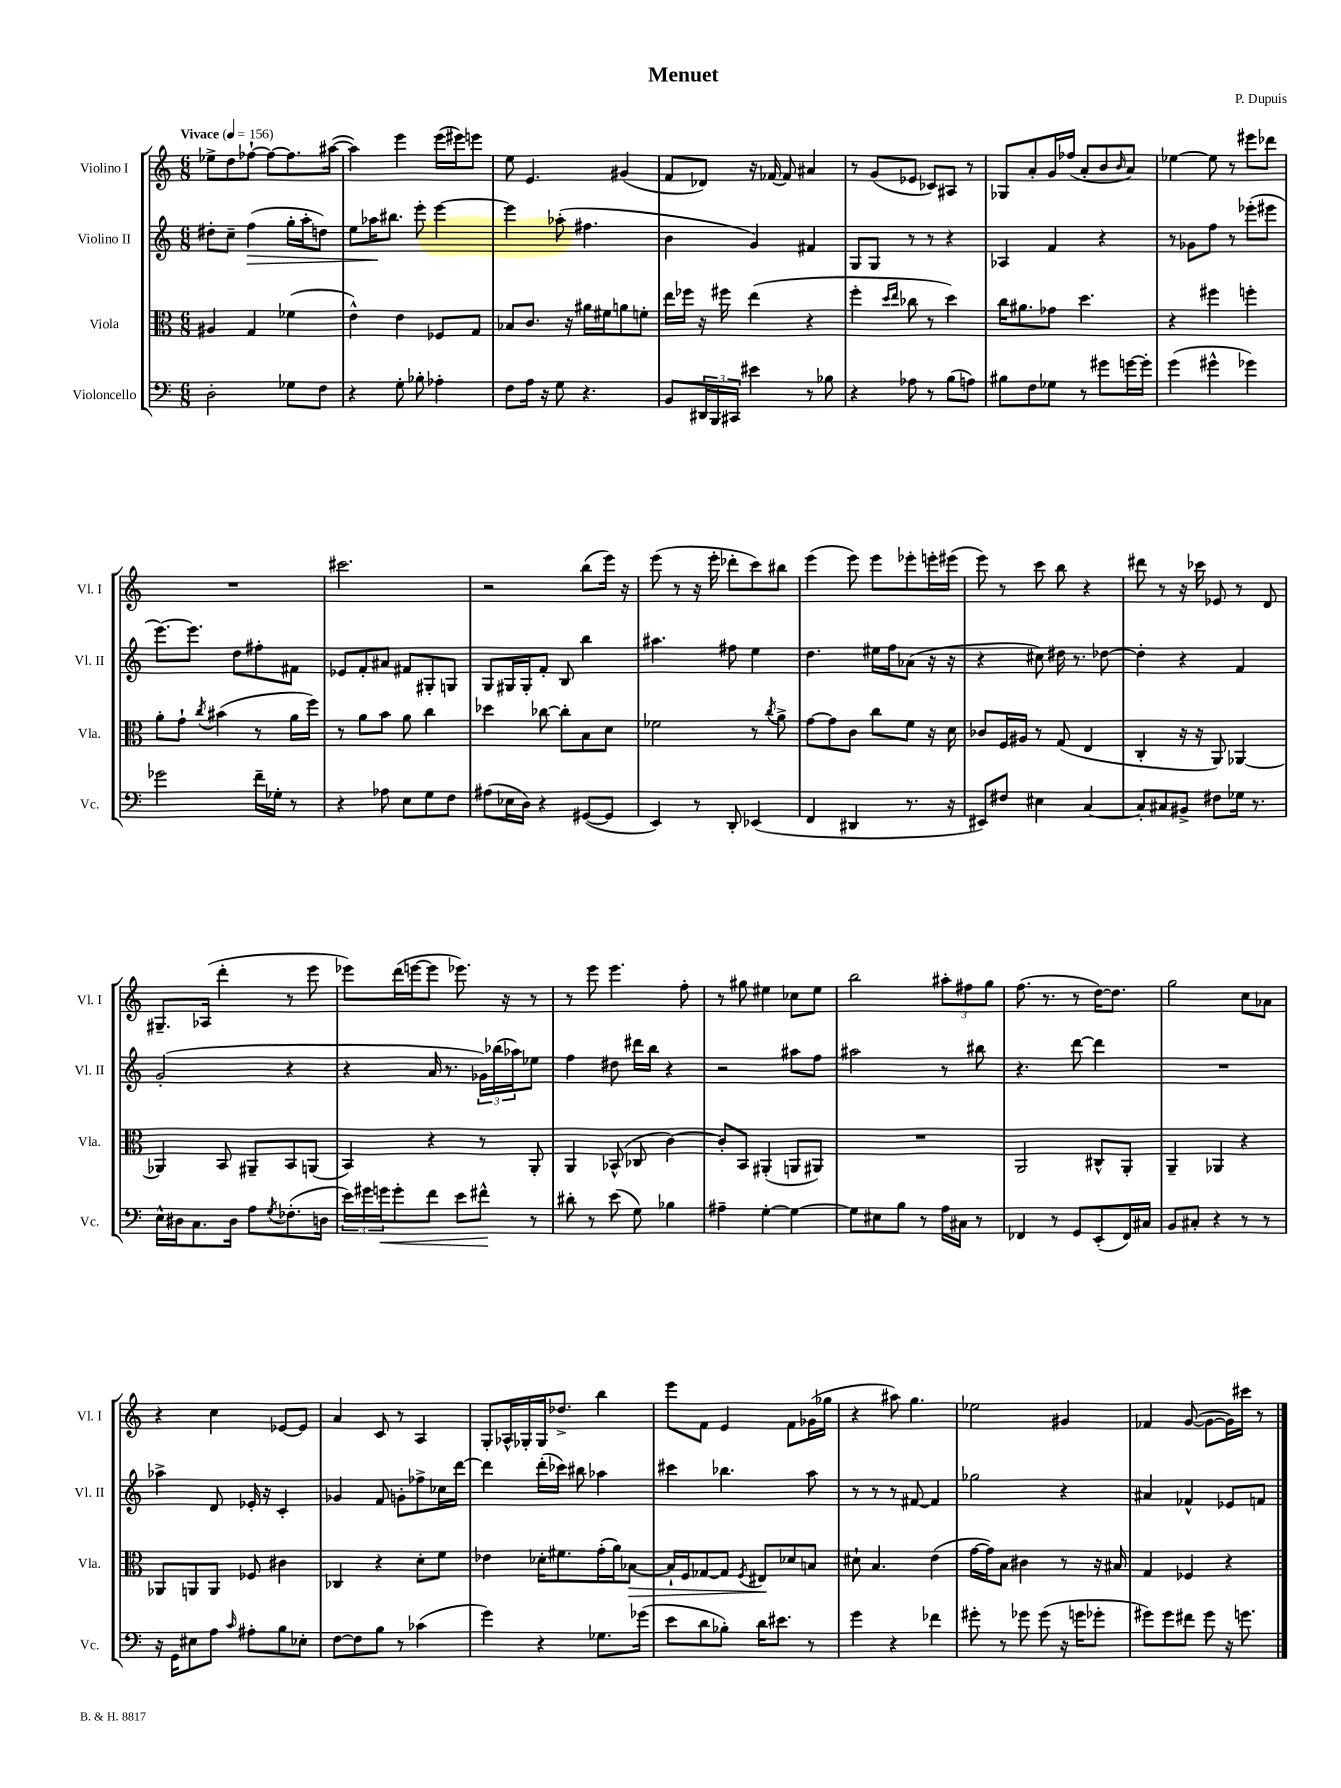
\header { title = "Menuet" composer = "P. Dupuis" }
<<
\new StaffGroup <<
\new Staff = "s0" \with { instrumentName = "Violino I" shortInstrumentName = "Vl. I" } {
    \clef treble \key c \major \numericTimeSignature \time 6/8 \tempo "Vivace" 4 = 156
    ees''8-> d''8 fes''8~-! fes''8~ fes''8. ais''16~( |
    ais''4) e'''4 e'''16( eis'''16) e'''8 |
    e''8 e'4. gis'4( |
    f'8 des'8) r16 fes'16~ fes'8 ais'4 |
    r8 g'8( ees'8 ces'8) ais8 r8 |
    ges8 a'8-. g'16 fes''16( a'8-. b'8 \grace { b'16 } a'8) |
    ees''4~ ees''8 r8 eis'''8 des'''8 |
    R2. |
    cis'''2. |
    r2 b''8( e'''16) r16 |
    e'''8( r8 r16 e'''16-. des'''8-. c'''8) bis''8 |
    e'''4( e'''8) e'''8 ees'''8-. e'''16-. eis'''16( |
    e'''8) r8 c'''8 b''8 r4 |
    dis'''8 r8 r16 ces'''16 ees'8 r8 d'8 |
    gis8.-- aes16( d'''4-. r8 e'''8 |
    ees'''8) d'''16( e'''16~ e'''8 ees'''8.) r16 r8 |
    r8 e'''8 e'''4. f''8-. |
    r8 gis''8 eis''4 ces''8 eis''8 |
    b''2 \tuplet 3/2 { ais''8-. fis''8 g''8 } |
    f''8.( r8. r8 d''16~) d''8. |
    g''2 c''8 aes'8 |
    r4 c''4 ees'8~ ees'8 |
    a'4 c'8 r8 a4 |
    g8-. aes16-^ ges16-. ges16 des''8.-> b''4 |
    e'''8 f'8 e'4 f'8 ges'16( ges''16 |
    r4 ais''8) g''4. |
    ees''2 gis'4 |
    fes'4 g'8~( g'8~ g'16) cis'''16 r8 \bar "|." |
}
\new Staff = "s1" \with { instrumentName = "Violino II" shortInstrumentName = "Vl. II" } {
    \clef treble \key c \major \numericTimeSignature \time 6/8
    dis''8-. c''8-- f''4\>( g''16-. a''16-. d''8) |
    e''8 aes''16\! bis''8. e'''8-. e'''4~ |
    e'''4 aes''8-.( fis''4. |
    b'4 g'4) fis'4 |
    g8 g8 r8 r8 r4 |
    aes4 f'4 r4 |
    r8 ges'8 f''8 r8 ees'''8-.( eis'''8 |
    e'''8.~) e'''8. d''8 fis''8-. fis'8 |
    ees'8 f'8-. ais'8 fis'8 gis8-. g8 |
    g8 gis16 gis16-. f'8-. b8 b''4 |
    ais''4. fis''8 e''4 |
    d''4. eis''16 f''16 aes'8( r16 r16 |
    r4 cis''8) dis''16 r8. des''8~ |
    des''4-. r4 f'4 |
    g'2-.( r4 |
    r4 a'16 r8. \tuplet 3/2 { ges'16) bes''16( aes''16) } ees''8 |
    f''4 dis''8 dis'''16 b''16 r4 |
    r2 ais''8 f''8 |
    ais''2 r8 bis''8 |
    r4. d'''8~ d'''4 |
    R2. |
    aes''4-> d'8 ees'16-. r16 c'4-. |
    ges'4 f'8 g'8-. fes''8-> ces''16 d'''16~ |
    d'''4 d'''16-.( ces'''16) bis''8 aes''4 |
    cis'''4 bes''4. a''8 |
    r8 r8 r8 fis'8~ fis'4 |
    ges''2 r4 |
    ais'4 fes'4-^ ees'8 f'8 \bar "|." |
}
\new Staff = "s2" \with { instrumentName = "Viola" shortInstrumentName = "Vla." } {
    \clef alto \key c \major \numericTimeSignature \time 6/8
    ais4 g4 fes'4( |
    e'4-^) e'4 fes8 g8 |
    bes8 c'8. r16 ais'16 fis'16 a'8 f'8-. |
    e''16 fes''16 r16 fis''16 e''4( r4 |
    f''4-. \grace { d''16 e''16 } ces''8 r8 d''4) |
    c''16 ais'8. ges'8 d''4. |
    r4 fis''4 f''4-. |
    a'8-. g'8-! \acciaccatura { c''8 } bis'4( r8 a'16 f''16) |
    r8 a'8 b'8 a'8 c''4 |
    des''4 ces''8~ ces''8-. b8 d'8 |
    fes'2 r8 \acciaccatura { c''8 } a'8-> |
    g'8~ g'8 c'8 c''8 f'8 r16 d'16 |
    ces'8 f16 ais16 r8 g8( e4 |
    c4-. r16 r16 a,8) aes,4~ |
    aes,4 b,8 ais,8-- b,8 a,8( |
    b,4) r4 r8 a,8-. |
    a,4 bes,8-^( ces8 c'4~) |
    c'8-. b,8 ais,4-.( a,8 ais,8) |
    R2. |
    a,2 cis8-^ a,8-. |
    a,4-- aes,4 r4 |
    aes,8 a,8 a,8 fes8 cis'4 |
    ces4 r4 d'8-. f'8 |
    ees'4 des'16-. fis'8. g'16-.( a'16) bes8~\> |
    bes16-! f16 ges8~ ges8 \acciaccatura { f8 } eis8\! des'8 b8 |
    dis'8-! b4. e'4( |
    g'16~ g'16) b8 cis'4 r8 r16 bis16 |
    g4 fes4 r4 \bar "|." |
}
\new Staff = "s3" \with { instrumentName = "Violoncello" shortInstrumentName = "Vc." } {
    \clef bass \key c \major \numericTimeSignature \time 6/8
    d2-. ges8 f8 |
    r4 g8-. bes8-. aes4-. |
    f8 a16 r16 g8 r4. |
    b,8 \tuplet 3/2 { dis,16 b,,16 cis,16 } eis'4 r8 bes8 |
    r4 aes8 r8 b8( a8) |
    bis8 f8 ges8 r8 gis'8 g'16~ g'16-. |
    g'4( gis'4-^ ges'4) |
    ges'2 f'16-- ges16-. r8 |
    r4 aes8 e8 g8 f8 |
    ais8( ees16 d16) r4 gis,8~( gis,8 |
    e,4) r8 d,8-. ees,4( |
    f,4 dis,4 r8. r16 |
    eis,8) fis8 eis4 c4~ |
    c8-. cis8 bis,8-> fis8 ges16 r8. |
    e16-^ dis16 c8. dis16 a8 \acciaccatura { g8 } fes8.-.( d16 |
    \tuplet 3/2 { e'16) gis'16 g'16\< } g'8-. f'8 e'8 fis'8-^\! r8 |
    dis'8-. r8 e'8( g8) bes4 |
    ais4-- g4~-. g4~ |
    g8 eis8 b8 r8 a16 cis16 r8 |
    fes,4 r8 g,8 e,8-.( fes,16) cis16 |
    b,8 cis8-. r4 r8 r8 |
    r16 g,16 eis8 a8 \grace { c'16 } ais8-. b8 ees8-. |
    f8~ f8 b8 r8 ces'4( |
    g'4) r4 ges8. ges'16( |
    e'8 d'8 bes8-.) d'16 eis'8. r8 |
    g'4 r4 fes'4 |
    gis'8-. r8 ges'8 ges'8( r16 g'16 ges'8-. |
    gis'8) gis'8 fis'8 gis'8 r16 g'8. \bar "|." |
}
>>
>>
\layout { \context { \Score \remove "Bar_number_engraver" } }
